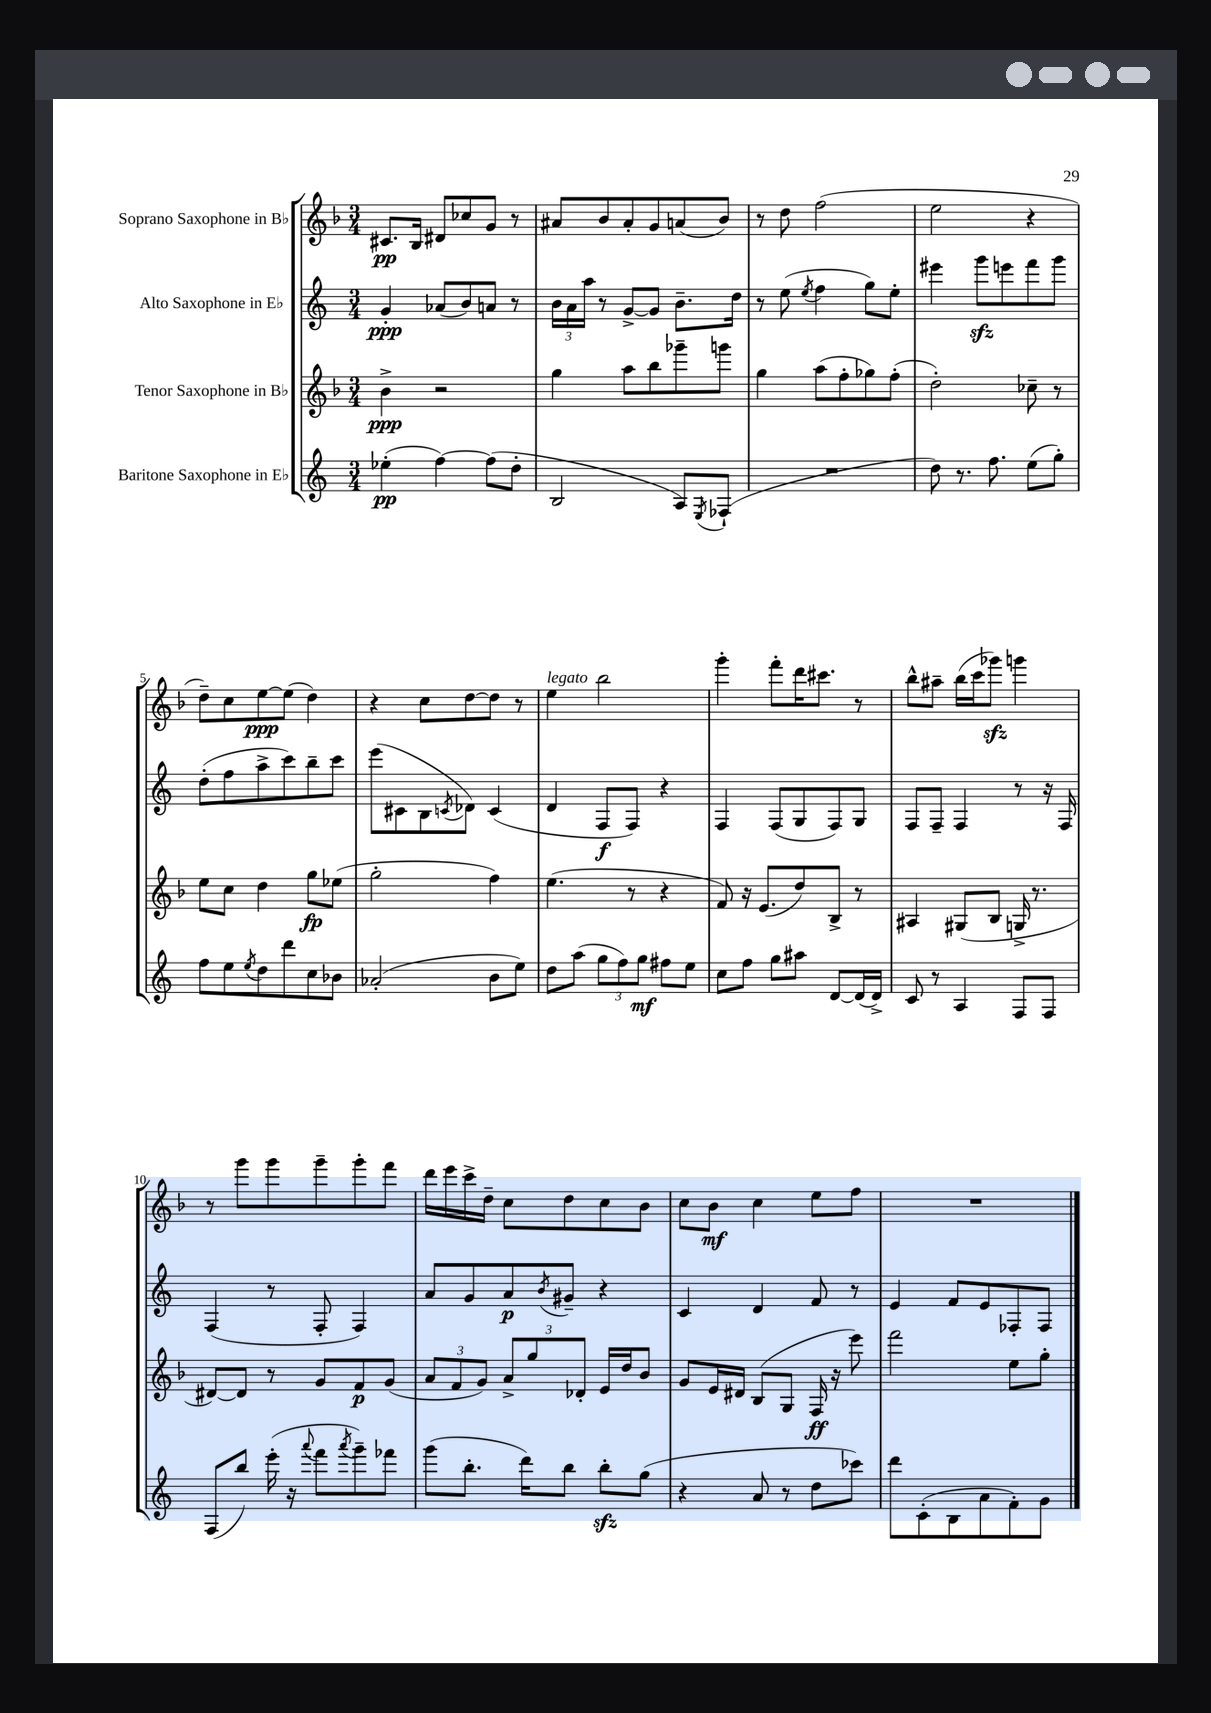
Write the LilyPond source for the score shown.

<<
\new StaffGroup <<
\new Staff = "s0" \with { instrumentName = "Soprano Saxophone in Bb" } {
    \clef treble \key f \major \numericTimeSignature \time 3/4
    cis'8.\pp bes16 dis'8 ces''8 g'8 r8 |
    ais'8 bes'8 ais'8-. g'8 a'8( bes'8) |
    r8 d''8 f''2( |
    e''2 r4 |
    d''8--) c''8 e''8~\ppp e''8( d''4) |
    r4 c''8 d''8~ d''8 r8 |
    e''4^\markup { \italic "legato" } bes''2 |
    g'''4-. f'''8-. d'''16 cis'''8. r8 |
    bes''8-^ ais''8-- bes''16( c'''16 ges'''8\sfz) g'''4 |
    r8 g'''8 g'''8 g'''8-- g'''8-. f'''8 |
    d'''16 e'''16 c'''16-> d''16-- c''8 d''8 c''8 bes'8 |
    c''8 bes'8\mf c''4 e''8 f''8 |
    R2. \bar "|." |
}
\new Staff = "s1" \with { instrumentName = "Alto Saxophone in Eb" } {
    \clef treble \key c \major \numericTimeSignature \time 3/4
    g'4-.\ppp aes'8( b'8) a'8 r8 |
    \tuplet 3/2 { b'16 a'16 a''16 } r8 g'8~-> g'8 b'8.-- d''16 |
    r8 e''8( \acciaccatura { e''8 } f''4 g''8) e''8-. |
    eis'''4 g'''8\sfz e'''8 f'''8 g'''8 |
    d''8-.( f''8 a''8-> c'''8) b''8-- c'''8 |
    e'''8( cis'8 b8 \acciaccatura { c'8 } des'8) c'4( |
    d'4 f8\f f8) r4 |
    f4 f8( g8 f8) g8 |
    f8 f8-- f4 r8 r16 f16 |
    f4( r8 f8-. f4) |
    a'8 g'8 a'8\p \acciaccatura { b'8 } gis'8-- r4 |
    c'4 d'4 f'8 r8 |
    e'4 f'8 e'8 fes8-. fes8 \bar "|." |
}
\new Staff = "s2" \with { instrumentName = "Tenor Saxophone in Bb" } {
    \clef treble \key f \major \numericTimeSignature \time 3/4
    bes'4->\ppp r2 |
    g''4 a''8 bes''8 ges'''8-- g'''8 |
    g''4 a''8( f''8-. ges''8) f''8-.( |
    d''2-.) ces''8-- r8 |
    e''8 c''8 d''4 g''8\fp ees''8( |
    g''2-. f''4) |
    e''4.( r8 r4 |
    f'8) r16 e'8.( d''8) bes8-> r8 |
    ais4 gis8( bes8 g16-> r8. |
    dis'8~) dis'8 r8 g'8 f'8\p g'8( |
    \tuplet 3/2 { a'8 f'8 g'8) } \tuplet 3/2 { a'8-> g''8 des'8-. } e'16 d''16 bes'8 |
    g'8 e'16 dis'16 bes8( g8 f16\ff r16 e'''8) |
    f'''2 e''8 g''8-. \bar "|." |
}
\new Staff = "s3" \with { instrumentName = "Baritone Saxophone in Eb" } {
    \clef treble \key c \major \numericTimeSignature \time 3/4
    ees''4-.\pp( f''4~) f''8( d''8-. |
    b2 a8) \acciaccatura { e8 } fes8-!( |
    R2. |
    d''8) r8. f''8. e''8( g''8-.) |
    f''8 e''8 \acciaccatura { e''8 } d''8 d'''8 c''8 bes'8 |
    aes'2-.( b'8 e''8) |
    d''8 a''8( \tuplet 3/2 { g''8 f''8) g''8\mf } fis''8 e''8 |
    c''8 f''8 g''8 ais''8 d'8~ d'16( d'16->) |
    c'8 r8 a4 f8 f8 |
    f8( b''8) e'''16-.( r16 \appoggiatura { a'''8 } f'''8 \acciaccatura { a'''8 } g'''8--) fes'''8 |
    g'''8( b''8.-. d'''16) b''8 b''8-.\sfz g''8( |
    r4 a'8 r8 d''8 ces'''8) |
    d'''8 c'8-.( b8 a'8 f'8-.) g'8 \bar "|." |
}
>>
>>
